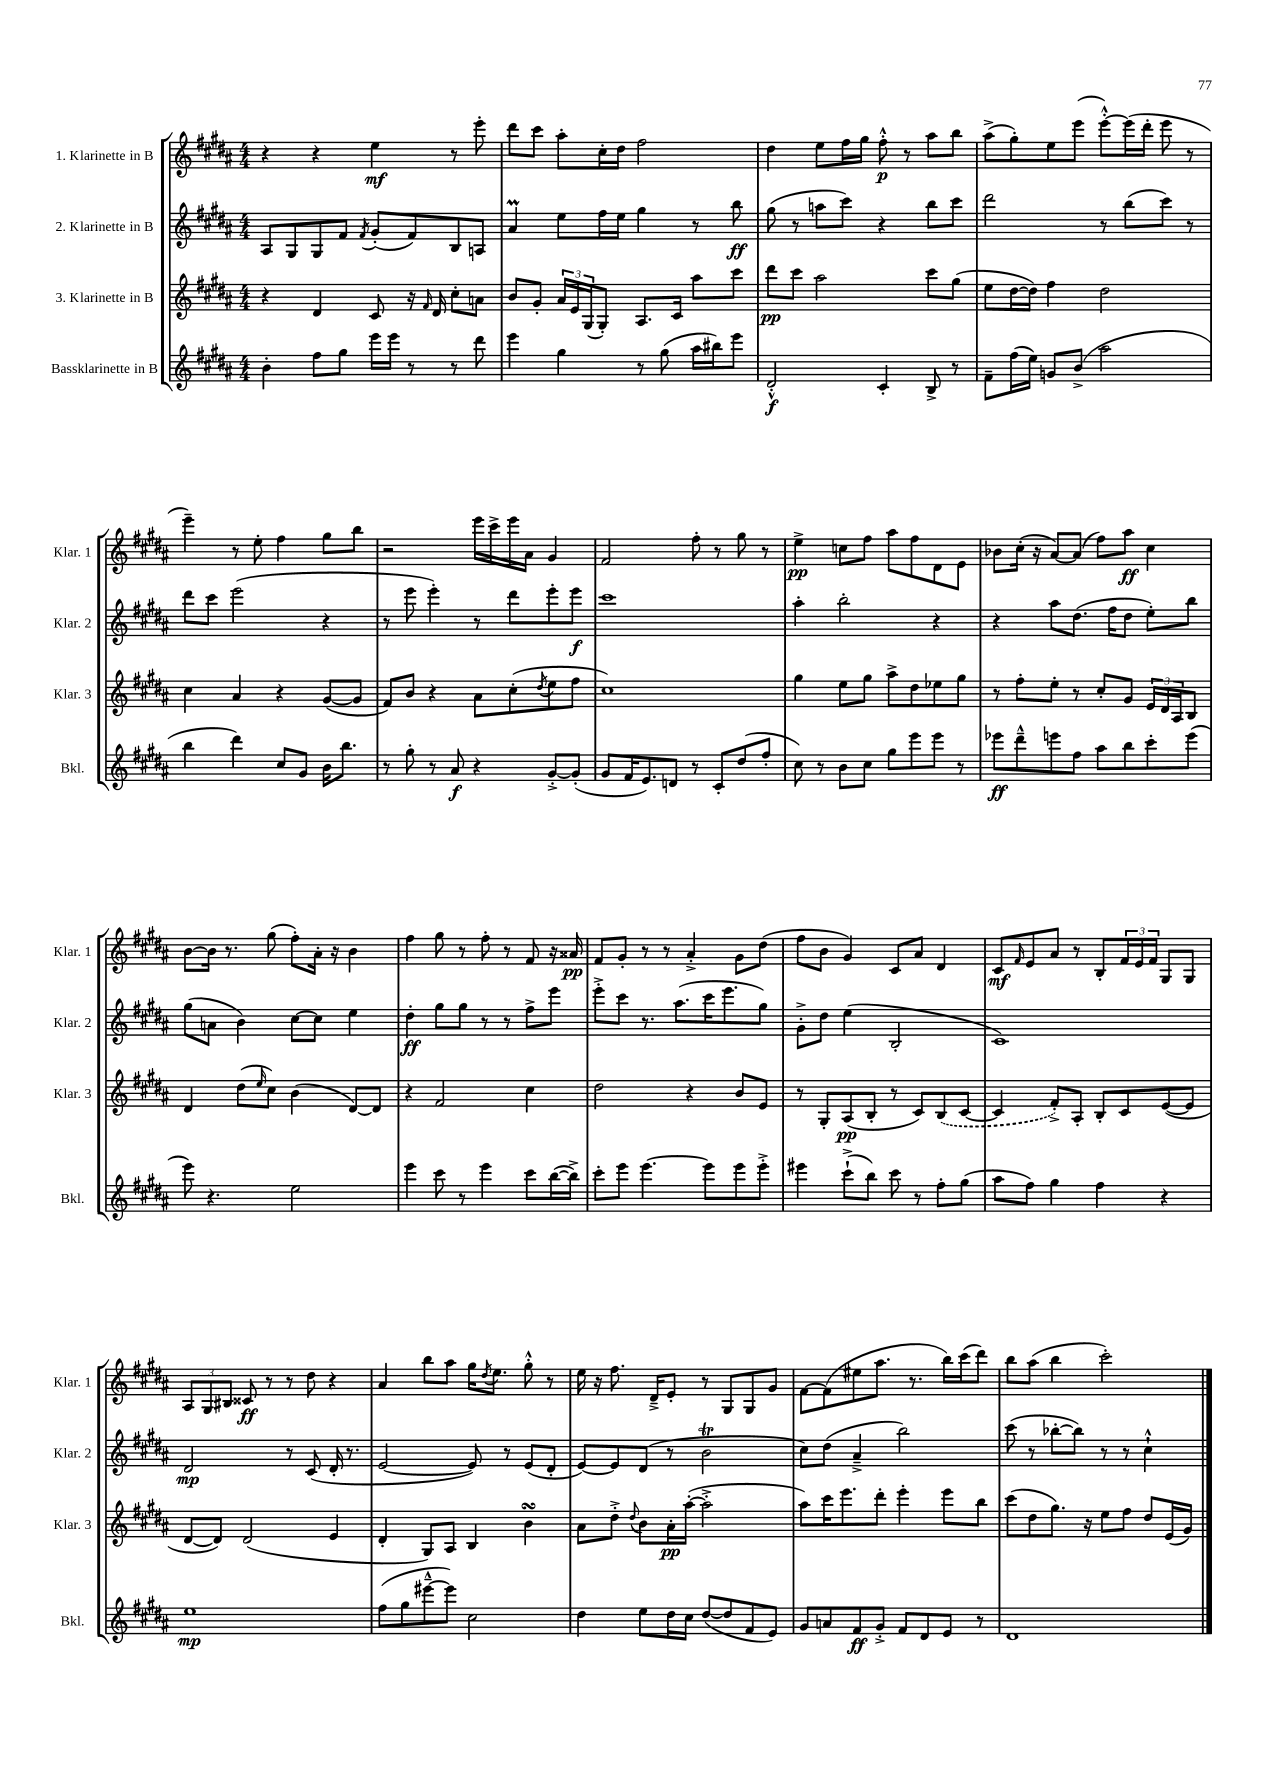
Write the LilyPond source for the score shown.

<<
\new StaffGroup <<
\new Staff = "s0" \with { instrumentName = "1. Klarinette in B" shortInstrumentName = "Klar. 1" } {
    \clef treble \key b \major \numericTimeSignature \time 4/4
    r4 r4 e''4\mf r8 e'''8-. |
    dis'''8 cis'''8 ais''8-. cis''16-. dis''16 fis''2 |
    dis''4 e''8 fis''16 gis''16 fis''8-.-^\p r8 ais''8 b''8 |
    ais''8->( gis''8-.) e''8 e'''8( e'''8~-.-^) e'''16( dis'''16-. e'''8 r8 |
    e'''4--) r8 e''8-. fis''4 gis''8 b''8 |
    r2 e'''16 cis'''16-> e'''16 ais'16 gis'4 |
    fis'2 fis''8-. r8 gis''8 r8 |
    e''4->\pp c''8 fis''8 ais''8 fis''8 dis'8 e'8 |
    bes'8 cis''16-.( r16 ais'8~) ais'8( fis''8) ais''8\ff cis''4 |
    b'8~ b'16 r8. gis''8( fis''8-.) ais'16-. r16 b'4 |
    fis''4 gis''8 r8 fis''8-. r8 fis'8 r16 aisis'16\pp |
    fis'8 gis'8-. r8 r8 ais'4-.-> gis'8 dis''8( |
    fis''8 b'8 gis'4) cis'8 ais'8 dis'4 |
    cis'8\mf \grace { fis'16 } e'8 ais'8 r8 b8-. \tuplet 3/2 { fis'16 e'16 fis'16 } gis8 gis8 |
    \tuplet 3/2 { ais8 gis8 bis8 } cisis'8\ff r8 r8 dis''8 r4 |
    ais'4 b''8 ais''8 gis''16 \acciaccatura { dis''8 } e''8. gis''8-.-^ r8 |
    e''16 r16 fis''8. dis'16---> e'8-. r8 gis8 gis8 gis'8 |
    fis'8~ fis'8( eis''8 ais''8. r8. b''16) cis'''16( dis'''8) |
    b''8 ais''8( b''4 cis'''2-.) \bar "|." |
}
\new Staff = "s1" \with { instrumentName = "2. Klarinette in B" shortInstrumentName = "Klar. 2" } {
    \clef treble \key b \major \numericTimeSignature \time 4/4
    ais8 gis8 gis8 fis'8 \acciaccatura { fis'8 } gis'8-.( fis'8) b8 a8 |
    ais'4\prall e''8 fis''16 e''16 gis''4 r8 b''8\ff |
    gis''8( r8 a''8 cis'''8) r4 b''8 cis'''8 |
    dis'''2 r8 b''8( cis'''8) r8 |
    dis'''8 cis'''8 e'''2( r4 |
    r8 e'''8 e'''4-.) r8 dis'''8 e'''8-. e'''8\f |
    cis'''1 |
    ais''4-. b''2-. r4 |
    r4 ais''8 dis''8.( fis''16 dis''8 e''8-.) b''8 |
    gis''8( a'8 b'4) cis''8~ cis''8 e''4 |
    dis''4-.\ff gis''8 gis''8 r8 r8 fis''8-> e'''8 |
    e'''8-.-> cis'''8 r8. ais''8.( cis'''16 e'''8. gis''8) |
    gis'8-.-> dis''8 e''4( b2-. |
    cis'1) |
    dis'2\mp r8 cis'8( dis'16-. r8. |
    e'2~ e'8) r8 e'8( dis'8-. |
    e'8~) e'8 dis'8( r8 b'2\trill |
    cis''8) dis''8( ais'4---> b''2) |
    cis'''8( r8 bes''8~-. bes''8) r8 r8 cis''4-!-^ \bar "|." |
}
\new Staff = "s2" \with { instrumentName = "3. Klarinette in B" shortInstrumentName = "Klar. 3" } {
    \clef treble \key b \major \numericTimeSignature \time 4/4
    r4 dis'4 cis'8 r16 \grace { fis'16 } dis'16 cis''8-. a'8 |
    b'8 gis'8-. \tuplet 3/2 { ais'16 e'16 gis16( } gis8-.) ais8. cis'16 ais''8 cis'''8 |
    dis'''8\pp cis'''8 ais''2 cis'''8 gis''8( |
    e''8 dis''16~ dis''16) fis''4 dis''2 |
    cis''4 ais'4 r4 gis'8~( gis'8 |
    fis'8) b'8 r4 ais'8 cis''8-.( \acciaccatura { dis''8 } e''8 fis''8 |
    cis''1) |
    gis''4 e''8 gis''8 ais''8-> dis''8 ees''8 gis''8 |
    r8 fis''8-. e''8-. r8 cis''8-. gis'8 \tuplet 3/2 { e'16 dis'16 ais16 } b8 |
    dis'4 dis''8( \grace { e''16 } cis''8) b'4( dis'8~) dis'8 |
    r4 fis'2 cis''4 |
    dis''2 r4 b'8 e'8 |
    r8 gis8-. ais8\pp( b8-. r8 cis'8) \once \slurDashed b8( cis'8~ |
    cis'4 fis'8-.->) ais8-. b8-. cis'8 e'8~( e'8 |
    dis'8~ dis'8) dis'2( e'4 |
    dis'4-. gis8) ais8 b4 b'4\turn |
    ais'8 dis''8-.-> \appoggiatura { dis''8 } b'8 ais'16-.\pp ais''16~-.( ais''2-.-> |
    ais''8) cis'''16 e'''8. dis'''8-. e'''4-. e'''8 b''8 |
    cis'''8( dis''8 gis''8.) r16 e''8 fis''8 dis''8 e'16( gis'16) \bar "|." |
}
\new Staff = "s3" \with { instrumentName = "Bassklarinette in B" shortInstrumentName = "Bkl." } {
    \clef treble \key b \major \numericTimeSignature \time 4/4
    b'4-. fis''8 gis''8 e'''16 e'''16 r8 r8 dis'''8 |
    e'''4 gis''4 r8 gis''8( ais''16 bis''16) e'''8 |
    dis'2-.-^\f cis'4-. b8-> r8 |
    fis'8-- fis''16( e''16) g'8 b'8->( ais''2 |
    b''4 dis'''4) cis''8 gis'8 b'16 b''8. |
    r8 gis''8-. r8 ais'8\f r4 gis'8~-.-> gis'8-.( |
    gis'8 fis'16 e'8.) d'8 r8 cis'8-. dis''8( fis''8-. |
    cis''8) r8 b'8 cis''8 gis''8 e'''8 e'''8 r8 |
    ees'''8\ff dis'''8---^ e'''8 fis''8 ais''8 b''8 cis'''8-. e'''8( |
    e'''8) r4. e''2 |
    e'''4 cis'''8 r8 e'''4 cis'''8 b''16~( b''16->) |
    cis'''8-. e'''8 e'''4.~ e'''8 e'''8 e'''8-.-> |
    eis'''4 cis'''8-!->( b''8) cis'''8 r8 fis''8-. gis''8( |
    ais''8 fis''8) gis''4 fis''4 r4 |
    e''1\mp |
    fis''8( gis''8 eis'''8~---^ eis'''8) cis''2 |
    dis''4 e''8 dis''16 cis''16 dis''8~( dis''8 fis'8 e'8) |
    gis'8 a'8 fis'8\ff gis'8-.-> fis'8 dis'8 e'8 r8 |
    dis'1 \bar "|." |
}
>>
>>
\layout { \context { \Score \remove "Bar_number_engraver" } }
